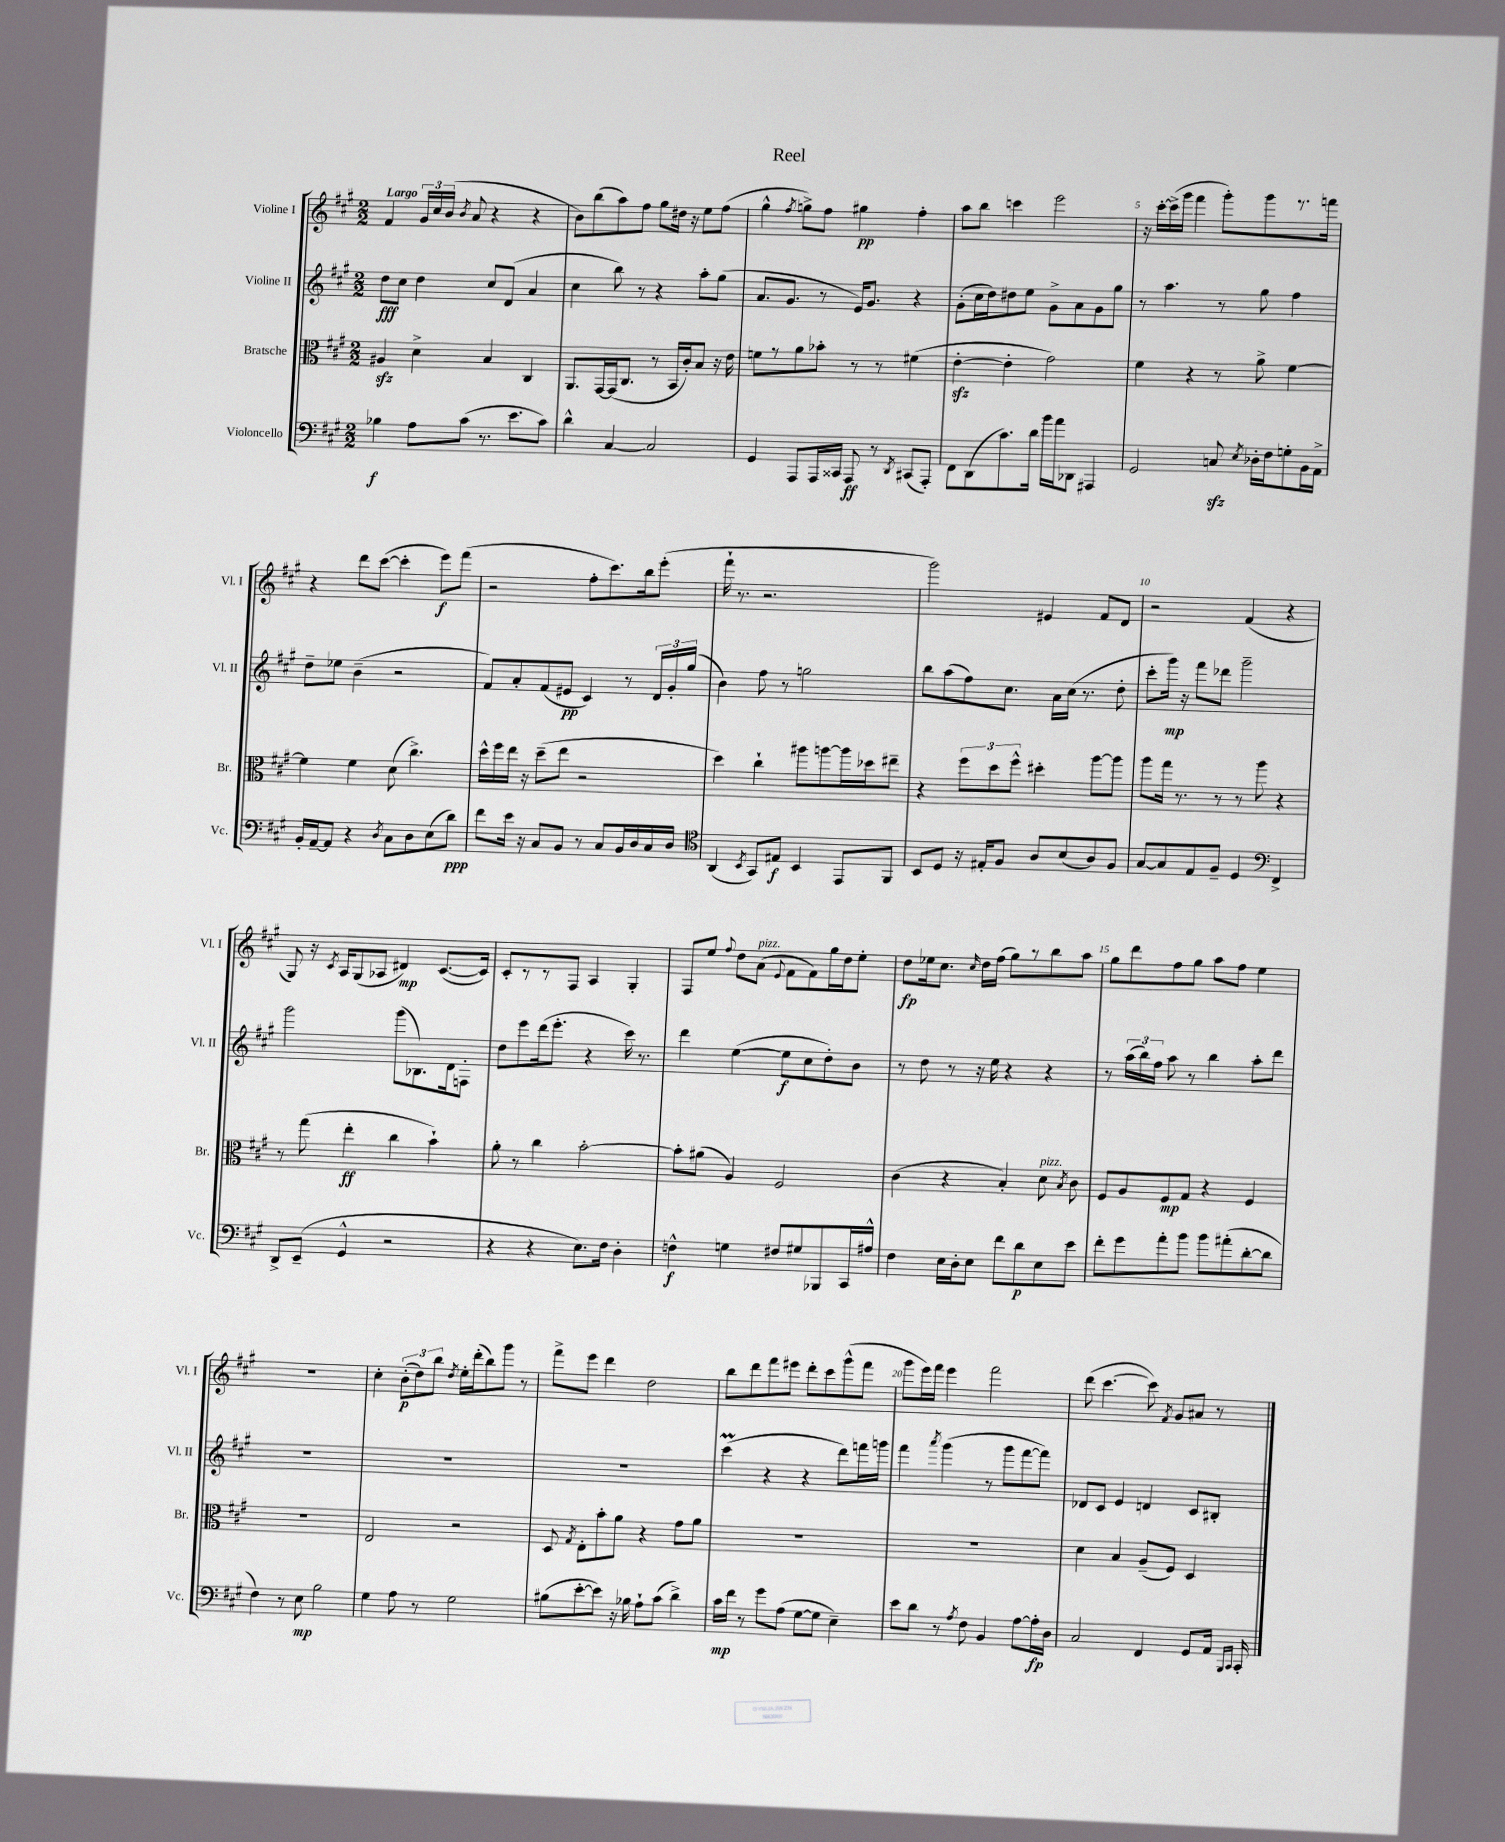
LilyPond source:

\header { title = "Reel" }
<<
\new StaffGroup <<
\new Staff = "s0" \with { instrumentName = "Violine I" shortInstrumentName = "Vl. I" } {
    \clef treble \key a \major \numericTimeSignature \time 2/2 \tempo "Largo"
    \autoBeamOff fis'4 \tuplet 3/2 { gis'16[ cis''16 b'16]( } \acciaccatura { b'8 } a'8 r4 r4 |
    b'8[) b''8( a''8) fis''8] gis''8[ dis''16] r16 e''8[ fis''8]( |
    gis''4-^ \acciaccatura { fis''8 } g''8[->) fis''8] gis''4\pp fis''4-. |
    a''8[ b''8] c'''4 e'''2 |
    r16 cis'''16[~-. cis'''16->( gis'''16] fis'''4 gis'''8[-.) gis'''8 r8. f'''16] |
    r4 d'''8[ cis'''8]~( cis'''4-. e'''8[\f) fis'''8]( |
    r2 fis''8[-. cis'''8.) b''16 e'''8]-.( |
    fis'''16-! r8. r2. |
    gis'''2) eis'4 fis'8[ d'8] |
    r2 fis'4( r4 |
    gis8) r16 \acciaccatura { cis'8 } a16[ gis8( aes8] dis'4\mp) cis'8.[~( cis'16]) |
    cis'8[-. r8 r8 fis8] a4 gis4-. |
    fis8[ e''8] \appoggiatura { fis''8 } d''8[ a'8]^\markup { \italic "pizz." }( \appoggiatura { e'8 } fis'8[ fis'8) gis''16 d''16 e''8]-. |
    d''8[\fp ees''16 cis''8.] \grace { cis''16 } d''16[ fis''16]( gis''8[) r8 b''8 a''8] |
    gis''8[ d'''8 fis''8 gis''8] a''8[ fis''8] e''4 |
    R1 |
    cis''4-. \tuplet 3/2 { b'8[-.\p( d''8) b''8] } \acciaccatura { d''8 } e''16[-. d'''16-.( b''8) gis'''8] r8 |
    fis'''8[-> e'''8] d'''4 d''2 |
    b''8[ d'''8 fis'''8 eis'''8] d'''8[-. cis'''8 gis'''8-^( fis'''8] |
    gis'''8[ e'''16) fis'''16] e'''4 fis'''2 |
    d'''8( cis'''4.~ cis'''8) \acciaccatura { fis'8 } gis'8[ ais'8] r8 \bar "|." |
}
\new Staff = "s1" \with { instrumentName = "Violine II" shortInstrumentName = "Vl. II" } {
    \clef treble \key a \major \numericTimeSignature \time 2/2
    \autoBeamOff d''8[\fff cis''8] d''4 cis''8[ d'8]( a'4 |
    cis''4 b''8) r8 r4 a''8[-. gis''8]( |
    a'8.[ gis'8.] r8 e'16[) gis'8.] r4 |
    gis'8[-.( cis''16 d''16) dis''8 e''8] gis'8[-> a'8 gis'8 gis''8] |
    r8 a''4. r8 gis''8 fis''4 |
    d''8[-- ees''8] b'4--( r2 |
    fis'8[) a'8-. fis'8( eis'8]\pp cis'4) r8 \tuplet 3/2 { d'16[ gis'16-. gis''16]( } |
    b'4) fis''8 r8 g''2 |
    b''8[ a''8( fis''8) cis''8.] a'16[ cis''16]( r8. d''8-. |
    cis'''8[-. gis'''16]\mp) r16 fis'''8[ des'''8] gis'''2-- |
    gis'''2 gis'''8[( bes8.) d'16 f8]-. |
    d''8[ e'''8 d'''16( e'''8.]-. r4 cis'''16) r8. |
    d'''4 e''4~( e''8[\f cis''8 d''8-.) b'8] |
    r8 d''8 r8 r16 e''16 r4 r4 |
    r8 \tuplet 3/2 { a''16[( b''16) fis''16] } a''8 r8 b''4 a''8[-. d'''8] |
    R1 |
    R1 |
    R1 |
    cis'''4\prall( r4 r4 d'''8[) f'''16 g'''16] |
    fis'''4 \acciaccatura { a'''8 } gis'''4( r8 gis'''8[ fis'''8~ fis'''8]) |
    des'8[ cis'8] e'4 d'4 cis'8[ bis8]-. \bar "|." |
}
\new Staff = "s2" \with { instrumentName = "Bratsche" shortInstrumentName = "Br." } {
    \clef alto \key a \major \numericTimeSignature \time 2/2
    \autoBeamOff ais4\sfz d'4-> b4 cis4 |
    a,8.[ gis,16~ gis,16( cis8.] r8 b,16[ cis'16-.) b8] r16 e'16 |
    f'8[ r8 a'8 bes'8]-. r8 r8 fis'4( |
    e'4~-.\sfz e'4-. gis'2) |
    fis'4 r4 r8 a'8-> fis'4~ |
    fis'4 fis'4 d'8( cis''4.->) |
    d''16[-^ fis''16 e''16] r16 d''8[--( e''8] r2 |
    d''4) cis''4-! ais''8[ a''8~ a''16 des''16 eis''8]-- |
    r4 \tuplet 3/2 { fis''8[ d''8 fis''8]-^ } dis''4-. a''8[~ a''8] |
    a''8[ gis''16] r8. r8 r8 a''8 r4 |
    r8 gis''8( e''4-.\ff cis''4 b'4-!) |
    a'8-. r8 cis''4 b'2~-. |
    b'8[-. ais'8]( a4) fis2 |
    cis'4( r4 b4-.) d'8^\markup { \italic "pizz." } \acciaccatura { b8 } cis'8 |
    fis8[ a8 fis8\mp gis8] r4 fis4 |
    R1 |
    e2 r2 |
    d8 \acciaccatura { gis8 } e8[-. b'8-. a'8] r4 gis'8[ a'8] |
    R1 |
    R1 |
    d'4 b4 a8[--( fis8]) d4 \bar "|." |
}
\new Staff = "s3" \with { instrumentName = "Violoncello" shortInstrumentName = "Vc." } {
    \clef bass \key a \major \numericTimeSignature \time 2/2
    \autoBeamOff bes4\f a8[ cis'8]( r8. e'8.[ cis'8]) |
    d'4-^ cis4~ cis2 |
    gis,4 a,,8[ a,,16 cisis,16] a,,8\ff r8 \acciaccatura { d,8 } cis,8[( a,,8]-.) |
    fis,8[ d,8( cis'8.) d'16] b'16[ a'16 des,8] ais,,4 |
    gis,2 c8\sfz \acciaccatura { e8 } des16[-. fis16 g8-. b,16 a,16]-> |
    b,16[-. a,16~-- a,8] r4 \acciaccatura { d8 } cis8[ d8 e8( d'8]\ppp) |
    fis'8[ e'16] r16 cis8[ b,8] r8 cis8[ b,16 d16 cis16 d16] |
    \clef tenor a,4( \acciaccatura { b,8 } gis,8[) eis8]\f b,4 e,8[ fis,8] |
    b,8[ d8] r16 eis16[-. fis8] a8[ b8( a8) fis8] |
    gis8[~ gis8 e8 fis8]-- d4 \clef bass fis,4-> |
    d,8[-> e,8]--( gis,4-^ r2 |
    r4 r4 e8.[) fis16] d4-. |
    f4-^\f g4 fis8[ gis8 bes,,8 cis,16 ais16]-^ |
    fis4 e16[ d16-. e8] fis'8[ d'8\p e8 e'8] |
    fis'8[-. gis'8 a'8-. b'8] b'8[ ais'8-.( d'8~-. d'8] |
    fis4) r8 e8\mp b2 |
    gis4 a8 r8 gis2 |
    bis8[( e'8~-. e'8]) r16 bes16 a8[-! cis'8]( d'4->) |
    cis'16[\mp fis'16] r8 gis'8[ a8]( gis8[~ gis8] e4--) |
    e'8[ d'8] r8 \acciaccatura { a8 } fis8 b,4 a8[~ a16-.\fp d16] |
    cis2 fis,4 gis,8[ a,16] \grace { b,,16[ cis,16] } cis,16-. \bar "|." |
}
>>
>>
\layout { \context { \Score \override BarNumber.break-visibility = ##(#f #t #t) barNumberVisibility = #(every-nth-bar-number-visible 5) } }
